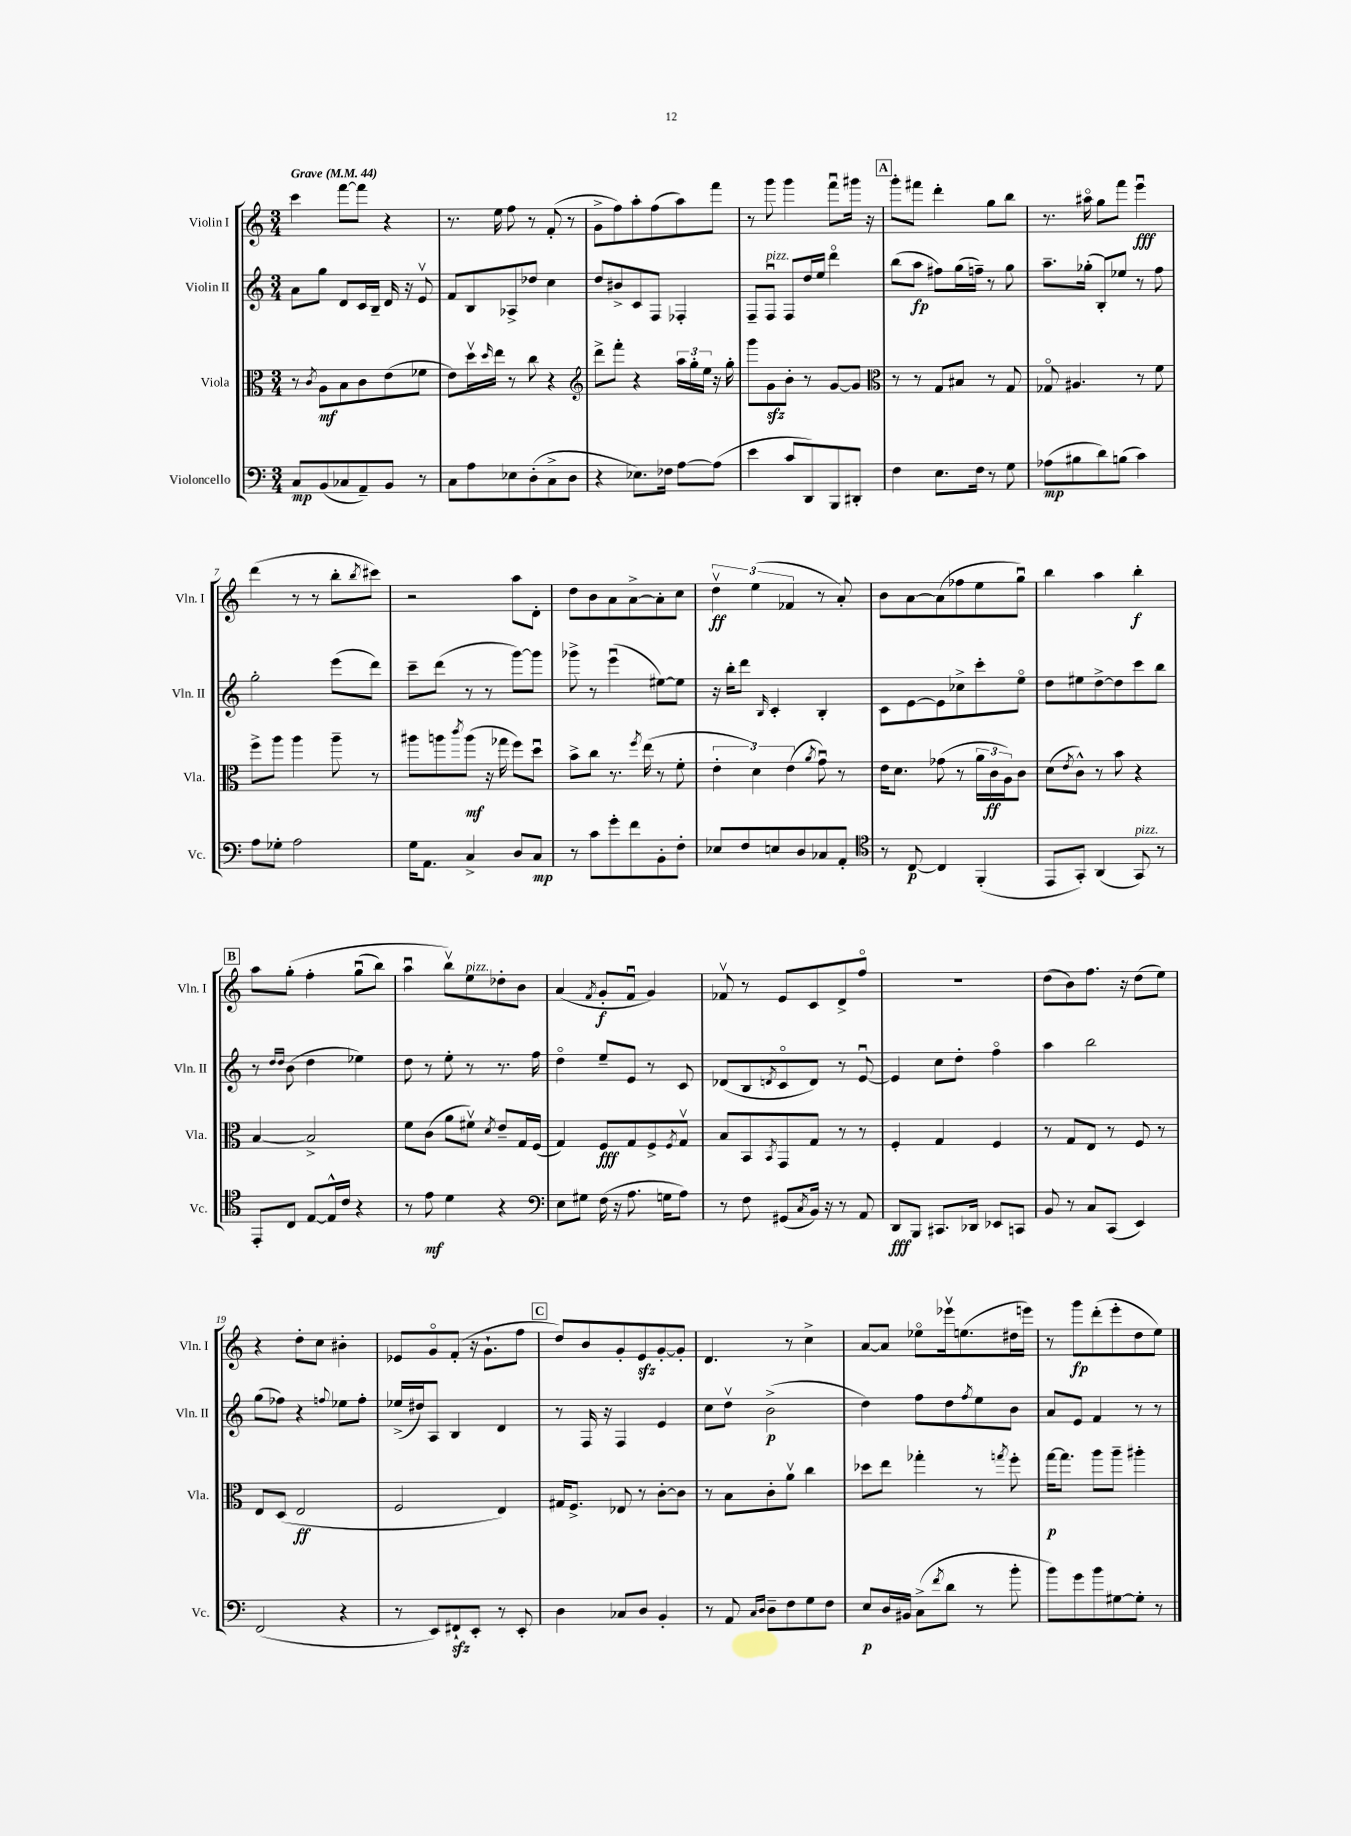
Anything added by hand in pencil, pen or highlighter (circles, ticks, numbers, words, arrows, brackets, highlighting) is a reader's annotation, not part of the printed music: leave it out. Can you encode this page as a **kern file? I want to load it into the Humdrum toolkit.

**kern	**dynam	**kern	**dynam	**kern	**dynam	**kern	**dynam
*part4	*part4	*part3	*part3	*part2	*part2	*part1	*part1
*staff4	*staff4	*staff3	*staff3	*staff2	*staff2	*staff1	*staff1
*I"Violoncello	*	*I"Viola	*	*I"Violin II	*	*I"Violin I	*
*I'Vc.	*	*I'Vla.	*	*I'Vln. II	*	*I'Vln. I	*
*clefF4	*	*clefC3	*	*clefG2	*	*clefG2	*
*k[]	*	*k[]	*	*k[]	*	*k[]	*
*M3/4	*	*M3/4	*	*M3/4	*	*M3/4	*
*MM44	*	*MM44	*	*MM44	*	*MM44	*
=1	=1	=1	=1	=1	=1	=1	=1
!	!	!	!	!	!	!LO:TX:a:B:t=Grave	!
8C/L	mp	8r	.	8a\L	.	4ccc\	.
.	.	8qc/	.	.	.	.	.
(8BB/	.	8A\L	mf	8gg\J	.	.	.
8C-X/	.	8B\	.	8d/L	.	[8fff\L	.
8AA~/)	.	8c\	.	16c/L	.	8fff\J]	.
.	.	.	.	16B~/JJ	.	.	.
8BB/J	.	(8e\	.	16d/	.	4r	.
.	.	.	.	16r	.	.	.
8r	.	8f-X\J	.	8ev/	.	.	.
=2	=2	=2	=2	=2	=2	=2	=2
8C\L	.	8e\L)	.	8f/L	.	8.r	.
8A\	.	16ddv\L	.	8B/	.	.	.
.	.	16qqdd/	.	.	.	.	.
.	.	16ee\JJ	.	.	.	16ee\	.
8E-X\	.	8r	.	8A-X^/	.	8ff\	.
(8D'\	.	8cc\	.	8dd-X/J	.	8r	.
8C^\	.	4r	.	4cc\	.	(8f'/	.
8D\J	.	.	.	.	.	8r	.
=3	=3	=3	=3	=3	=3	=3	=3
*	*	*clefG2	*	*	*	*	*
4r	.	8ddd^\L	.	8dd/L	.	8g^\L	.
.	.	8fff'\J	.	8b#X^/	.	8ff\)	.
8.E-X\L)	.	4r	.	8c/	.	8aa'\	.
.	.	.	.	8F/J	.	(8ff\	.
16F-X\Jk	.	.	.	.	.	.	.
[8A\L	.	24aa\LL	.	4F-X'/	.	8aa\)	.
.	.	24gg'\	.	.	.	.	.
.	.	24ee\JJ	.	.	.	.	.
(8A\J]	.	16r	.	.	.	8fff\J	.
.	.	16gg'\	.	.	.	.	.
=4	=4	=4	=4	=4	=4	=4	=4
4e\	.	8ggg\L	.	8F~/L	.	8r	.
!	!	!	!	!LO:TX:a:i:t=pizz.	!	!	!
.	.	8gzz\	.	8Fu/J	.	8ggg\	.
8c/L	.	8b'\J	.	8F/L	.	4ggg\	.
8DD/)	.	8r	.	16dd/L	.	.	.
.	.	.	.	16ee/JJ	.	.	.
8BBB/	.	[8g/L	.	4ddd\	.	8fffu\L	.
8DD#X'/J	.	8g/J]	.	.	.	16ggg#X\Jk	.
.	.	.	.	.	.	16r	.
!!LO:REH:place=s1:t=A
=5	=5	=5	=5	=5	=5	=5	=5
*	*	*clefC3	*	*	*	*	*
4F\	.	8r	.	(8bb\L	.	8ggg'\L	.
.	.	8r	.	8aa\J	fp	8fff#X\J	.
8.E\L	.	8G/L	.	8ff#X\L)	.	4ddd'\	.
.	.	8B#X/J	.	(16gg\L	.	.	.
16F\Jk	.	.	.	16ffn~\JJ)	.	.	.
8r	.	8r	.	8r	.	8gg\L	.
8G\	.	8G/	.	8gg\	.	8bb\J	.
=6	=6	=6	=6	=6	=6	=6	=6
(8A-X\L	mp	8G-X/	.	8.aa~\L	.	8.r	.
8B#X\	.	4.A#X/	.	.	.	.	.
.	.	.	.	(16gg-X'\Jk	.	16aa#X\	.
8d\)	.	.	.	8B'/L)	.	8gg\L	.
(8Bn\J	.	.	.	8ee-X/J	.	8fff\J	.
4c\)	.	8r	.	8r	.	4eeeu\	fff
.	.	8f\	.	8ff\	.	.	.
!!LO:LB:g=z
=7	=7	=7	=7	=7	=7	=7	=7
8A\L	.	8ff^\L	.	2gg'\	.	(4ddd\	.
8G-X'\J	.	8aa\J	.	.	.	.	.
2A\	.	4aa\	.	.	.	8r	.
.	.	.	.	.	.	8r	.
.	.	8aa~\	.	(8eee\L	.	8bb'\L	.
.	.	.	.	.	.	8qbb/	.
.	.	8r	.	8ddd\J)	.	8ccc#X\J)	.
=8	=8	=8	=8	=8	=8	=8	=8
16G\KL	.	8aa#X\L	.	8ccc~\L	.	2r	.
8.AA\J	.	.	.	.	.	.	.
.	.	8aan\	.	(8ddd\J	.	.	.
.	.	8qccc/	.	.	.	.	.
4C^/	.	(8aa\J	mf	8r	.	.	.
.	.	16r	.	8r	.	.	.
.	.	16gg-X\	.	.	.	.	.
8D/L	.	8ff\L)	.	[8ggg\L)	.	8aa\L	.
8C/J	mp	8ddu\J	.	8ggg\J]	.	8d'\J	.
=9	=9	=9	=9	=9	=9	=9	=9
8r	.	8b^\L	.	8ggg-X^\	.	8dd\L	.
8c\L	.	8cc\J	.	8r	.	8b\	.
8g'\	.	8.r	.	(4eeeu\	.	8a\	.
8f\	.	.	.	.	.	[8a^\	.
.	.	8qff/	.	.	.	.	.
.	.	(16ee\	.	.	.	.	.
8BB'\	.	8r	.	[8ee#X\L)	.	8a'\]	.
8F'\J	.	8f'\	.	8ee#\J]	.	8cc\J	.
=10	=10	=10	=10	=10	=10	=10	=10
8E-X/L	.	6e'\	.	16r	.	6ddv\	ff
.	.	.	.	16bb'\KL	.	.	.
8F/	.	.	.	8ddd\J	.	.	.
.	.	6d\)	.	.	.	(6ee\	.
.	.	.	.	16qqB/	.	.	.
8En/	.	.	.	4c'/	.	.	.
.	.	(6e\	.	.	.	6f-X/	.
8D/	.	.	.	.	.	.	.
.	.	8qa/	.	.	.	.	.
8C-X/	.	8gu\)	.	4B'/	.	8r	.
8AA'/J	.	8r	.	.	.	8a'/)	.
=11	=11	=11	=11	=11	=11	=11	=11
*clefC4	*	*	*	*	*	*	*
8r	.	16e\KL	.	8c\L	.	8b\L	.
.	.	8.d\J	.	.	.	.	.
[8C/	p	.	.	[8e\	.	[8a\	.
4C/]	.	(8g-X\	.	8e\]	.	(8a\]	.
.	.	8r	.	8cc-X^\	.	8ff-X\	.
(4FF'/	.	24a\LL	.	8ccc'\	.	8ee\	.
.	.	24c\	ff	.	.	.	.
.	.	24A\J)	.	.	.	.	.
.	.	8c\J	.	8ee\J	.	8ggu\J)	.
=12	=12	=12	=12	=12	=12	=12	=12
8EE/L	.	(8d\L	.	8dd\L	.	4bb\	.
.	.	8qe/	.	.	.	.	.
8GG'/J)	.	8c^^\J)	.	8ee#X\	.	.	.
(4AA/	.	8r	.	[8dd^\	.	4aa\	.
.	.	8b\	.	8dd\]	.	.	.
!LO:TX:a:i:t=pizz.	!	!	!	!	!	!	!
8GG/)	.	4r	.	8ccc\	.	4bb'\	f
8r	.	.	.	8bb\J	.	.	.
!!LO:LB:g=z
!!LO:REH:place=s1:t=B
=13	=13	=13	=13	=13	=13	=13	=13
8EE'/L	.	[4B/	.	8r	.	8aa\L	.
.	.	.	.	16qqdd/LL	.	.	.
.	.	.	.	16qqdd/JJ	.	.	.
8C/J	.	.	.	(8b\	.	(8gg'\J	.
[8E/L	.	2B^/]	.	4dd\	.	4ff'\	.
16E^^/L]	.	.	.	.	.	.	.
16c/JJ	.	.	.	.	.	.	.
4r	.	.	.	4ee-X\)	.	(8ggu\L	.
.	.	.	.	.	.	8bb\J)	.
=14	=14	=14	=14	=14	=14	=14	=14
8r	.	8f\L	.	8dd\	.	4aau\	.
8e\	mf	(8c\J	.	8r	.	.	.
4d\	.	8a\L	.	8ee'\	.	8bbv\L)	.
!	!	!	!	!	!	!LO:TX:a:i:t=pizz.	!
.	.	8f#Xv\J)	.	8r	.	8ee\	.
.	.	8qd/	.	.	.	.	.
4r	.	8e~/L	.	8.r	.	8dd-X'\	.
.	.	16G/L	.	.	.	8b\J	.
.	.	(16F/JJ	.	16ff\	.	.	.
=15	=15	=15	=15	=15	=15	=15	=15
*clefF4	*	*	*	*	*	*	*
8E\L	.	4G/)	.	4dd\	.	(4a/	.
8G#X\J	.	.	.	.	.	.	.
.	.	.	.	.	.	8qf/	.
(16F\	.	8F/L	fff	8ee~/L	.	8g'/L	f
16r	.	.	.	.	.	.	.
8.A\	.	8G/	.	8e/J	.	8fu/J	.
.	.	8F^/	.	8r	.	4g/)	.
16Gn\KL	.	.	.	.	.	.	.
.	.	8qF/	.	.	.	.	.
8A\J)	.	8Gv/J	.	8c/	.	.	.
=16	=16	=16	=16	=16	=16	=16	=16
8r	.	8B/L	.	(8d-X/L	.	8f-Xv/	.
8F\	.	8BB/	.	8B/	.	8r	.
.	.	8qBB/	.	8qdn/	.	.	.
(8GG#X/L	.	8GG/	.	8c/	.	8e/L	.
8qC/	.	.	.	.	.	.	.
16BB/Jk)	.	8G/J	.	8d/J)	.	8c/	.
16r	.	.	.	.	.	.	.
8r	.	8r	.	8r	.	8d^/	.
8AA/	.	8r	.	[8eu/	.	8ff/J	.
=17	=17	=17	=17	=17	=17	=17	=17
8DD/L	fff	4F'/	.	4e/]	.	2.r	.
8BBB/J	.	.	.	.	.	.	.
8.CC#X/L	.	4G/	.	8cc\L	.	.	.
.	.	.	.	8dd'\J	.	.	.
16DD-X/Jk	.	.	.	.	.	.	.
8EE-X/L	.	4F/	.	4ff\	.	.	.
8CCn/J	.	.	.	.	.	.	.
=18	=18	=18	=18	=18	=18	=18	=18
8BB/	.	8r	.	4aa\	.	(8dd\L	.
8r	.	8G/L	.	.	.	8b\)	.
8C/L	.	8E/J	.	2bb\	.	8.ff\J	.
(8CC/J	.	8r	.	.	.	.	.
.	.	.	.	.	.	16r	.
4EE/)	.	8F/	.	.	.	(8dd\L	.
.	.	8r	.	.	.	8ee\J)	.
!!LO:LB:g=z
=19	=19	=19	=19	=19	=19	=19	=19
(2FF/	.	8E/L	.	(8gg\L	.	4r	.
.	.	(8D/J	.	8ff-X\J)	.	.	.
.	.	2E/	ff	4r	.	8dd'\L	.
.	.	.	.	.	.	8cc\J	.
.	.	.	.	8qqffn/	.	.	.
4r	.	.	.	8ee-X\L	.	4b#X'\	.
.	.	.	.	8ff'\J	.	.	.
=20	=20	=20	=20	=20	=20	=20	=20
8r	.	2F/	.	(16ee-X^/LL	.	8e-X/L	.
.	.	.	.	16dd#X/J)	.	.	.
8EE/L)	.	.	.	8A/J	.	8g/	.
8FF#Xzz`/	.	.	.	4B/	.	(8f'/J	.
8EE'/J	.	.	.	.	.	16r	.
.	.	.	.	.	.	8.g`\L	.
8r	.	4E/)	.	4d/	.	.	.
8EE'/	.	.	.	.	.	8ff\J	.
!!LO:REH:place=s1:t=C
=21	=21	=21	=21	=21	=21	=21	=21
4D\	.	16G#X/KL	.	8r	.	8dd/L)	.
.	.	8.F^/J	.	.	.	.	.
.	.	.	.	16F/	.	8b/	.
.	.	.	.	16r	.	.	.
8C-X/L	.	8E-X/	.	4F/	.	8g'/	.
8D/J	.	8r	.	.	.	8ezz/	.
4BB'/	.	[8c'\L	.	4e/	.	[8g'/	.
.	.	8c\J]	.	.	.	8g'/J]	.
=22	=22	=22	=22	=22	=22	=22	=22
8r	.	8r	.	8cc\L	.	4.d/	.
8AA/	.	8B\L	.	8ddv\J	.	.	.
16qqC/LL	.	.	.	.	.	.	.
16qqD/JJ	.	.	.	.	.	.	.
8D~\L	.	8c'\	.	(2b^\	p	.	.
8F\	.	8av\J	.	.	.	8r	.
8G\	.	4cc\	.	.	.	4cc^\	.
8F\J	.	.	.	.	.	.	.
=23	=23	=23	=23	=23	=23	=23	=23
8E/L	p	8dd-X\L	.	4dd\)	.	[8a/L	.
16D/L	.	8ee\J	.	.	.	8a/J]	.
16BB#X/JJ	.	.	.	.	.	.	.
(8C^\L	.	4gg-X'\	.	8ff\L	.	8ee-X\L	.
8qf/	.	.	.	.	.	.	.
8d\J	.	.	.	8dd\	.	16eee-Xv\k	.
.	.	.	.	.	.	(8.een\	.
.	.	.	.	8qff/	.	.	.
8r	.	8r	.	8ee\	.	.	.
.	.	8qggn/	.	.	.	.	.
8b'\	.	8ff'\	.	8b\J	.	16dd#X\L	.
.	.	.	.	.	.	16eeen\JJ)	.
=24	=24	=24	=24	=24	=24	=24	=24
8b\L)	.	[16gg\KL	p	8a/L	.	8r	.
.	.	8.gg\J]	.	.	.	.	.
8g\	.	.	.	8e/J	.	8ggg\L	fp
8b\	.	8aa\L	.	4f/	.	(8ddd'\	.
[8G#X\	.	8aa~\J	.	.	.	8eee'\	.
8G#'\J]	.	4aa#X'\	.	8r	.	8dd\	.
8r	.	.	.	8r	.	8ee\J)	.
==	==	==	==	==	==	==	==
*-	*-	*-	*-	*-	*-	*-	*-
